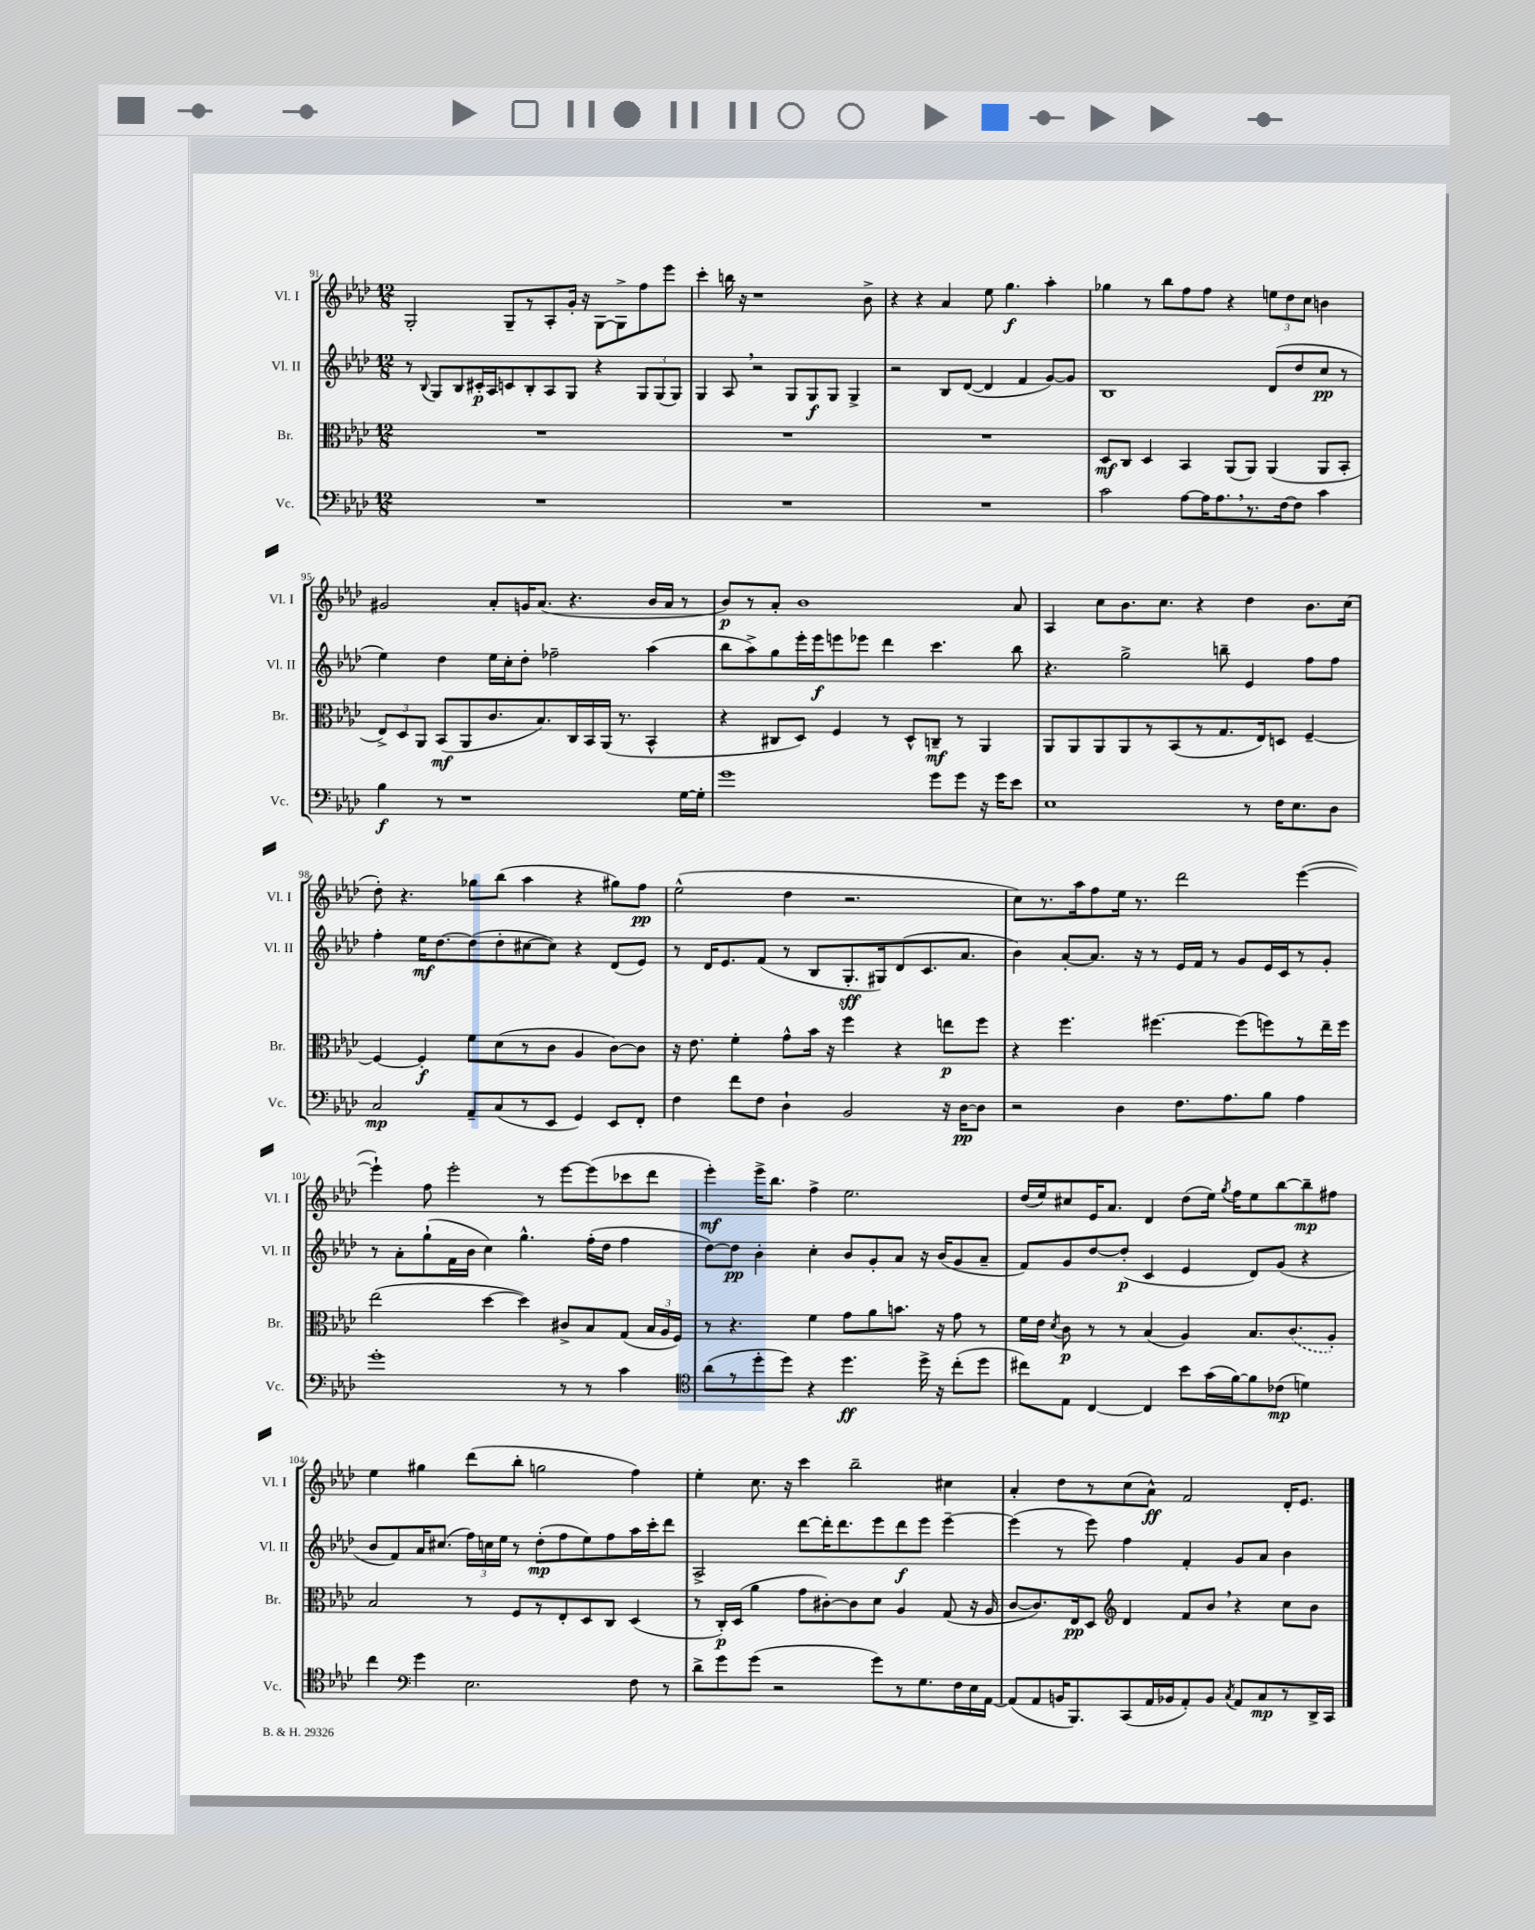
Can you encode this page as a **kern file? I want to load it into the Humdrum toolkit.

**kern	**kern	**kern	**kern
*staff4	*staff3	*staff2	*staff1
*clefF4	*clefC3	*clefG2	*clefG2
*k[b-e-a-d-]	*k[b-e-a-d-]	*k[b-e-a-d-]	*k[b-e-a-d-]
*M12/8	*M12/8	*M12/8	*M12/8
1.r	1.r	8r	2G'
.	.	8qqB-	.
.	.	8G	.
.	.	8B-	.
.	.	16c#'	.
.	.	16A-	.
.	.	8c	8G~
.	.	8B-'	8r
.	.	8A-	8A-'
.	.	8G	16g'
.	.	.	16r
.	.	4r	[8G
.	.	.	8G^]
.	.	12G	8ff
.	.	(12G	.
.	.	.	8eee-
.	.	12G)	.
=	=	=	=
1.r	1.r	4G	4ccc'
.	.	8A-	16bb
.	.	.	16r
.	.	2r	1r
.	.	8G	.
.	.	8G	.
.	.	8G	.
.	.	4G^	.
.	.	.	8b-^
=	=	=	=
1.r	1.r	2r	4r
.	.	.	4r
.	.	8B-	4a-
.	.	([8d-	.
.	.	4d-]	8ee-
.	.	.	4.gg
.	.	4f	.
.	.	[8g)	4aa-'
.	.	8g]	.
=	=	=	=
2c	8D-	1B-	4gg-
.	8C	.	.
.	4D-	.	8r
.	.	.	8bb-
[8A-	4BB-	.	8ff
16A-]	.	.	8ff
8.A-	.	.	.
.	(8AA-	.	4r
8.r	8AA-)	.	.
.	(4AA-	(8d-	12ee
[16F	.	.	.
.	.	.	12dd-
8F]	.	8dd-	.
.	.	.	12cc
4c	8AA-	8cc	4b
.	8BB-'	8r	.
=	=	=	=
4B-	12E-^)	4ee-)	2g#
.	12D-	.	.
.	12AA-	.	.
8r	(8BB-	4dd-	.
1r	8AA-	.	.
.	8.c	16ee-	8a-'
.	.	16cc'	.
.	.	8dd-'	16g
.	8.B-)	.	(8.a-
.	.	2ff-~	.
.	16C	.	4.r
.	16BB-	.	.
.	(16AA-	.	.
.	8.r	.	.
.	4BB-^^	(4aa-	16b-
.	.	.	16a-
[16G	.	.	8r
16G']	.	.	.
=	=	=	=
1g	4r	8bb-	8b-)
.	.	8aa-^)	8r
.	8C#	8gg	8a-'
.	8D-)	16eee-'	1b-
.	.	16eee-	.
.	4F	8eee	.
.	.	8eee-	.
.	8r	4ddd-	.
.	8D-^^	.	.
8g	8C~	4.ccc	.
8g	8r	.	.
16r	4AA-	.	.
16g	.	.	.
8e-	.	8bb-	8a-
=	=	=	=
1E-	8AA-	4.r	4A-
.	8AA-	.	.
.	8AA-	.	8cc
.	8AA-	2gg^	8.b-
.	8r	.	.
.	.	.	8.cc
.	(8BB-	.	.
.	8r	.	4r
.	8.G	8bb~	.
8r	.	4e-	4dd-
.	16E-)	.	.
16F	8D	.	.
8.E-	.	.	.
.	[4F~	8ff	8.b-
8D-	.	8ff	.
.	.	.	(16cc
=	=	=	=
2C	4F_	4ff'	8dd-')
.	.	.	4.r
.	4F']	16ee-	.
.	.	[8.dd-	.
8AA-~	8f	(8dd-]	8gg-
(8C	(8d-	8dd-'	(8bb-
8r	8r	[8cc#	4aa-
8EE-	8c	8cc#])	.
4GG)	4A-	4r	4r
8EE-	[8c)	(8d-	8gg#)
8FF'	8c]	8e-)	8ff
=	=	=	=
4F	16r	8r	(2ee-^^
.	8.e-	.	.
.	.	16d-	.
.	.	8.e-	.
8f	4f'	.	.
8F	.	(8f	.
4D-`	8g^^	8r	4dd-
.	16b-	8B-	.
.	16r	.	.
2BB-	4ff	8.G'	2.r
.	.	16G#)	.
.	4r	(8d-	.
.	.	8.c	.
16r	8ee	.	.
[16D-	.	8.a-	.
8D-]	8ff	.	.
=	=	=	=
2r	4r	4b-)	8cc)
.	.	.	8.r
.	4.ff	[8a-'	.
.	.	.	16aa-
.	.	8.a-]	8ff
4D-	.	.	16ee-
.	.	16r	8.r
.	[4.ff#	8r	.
8.F	.	16e-	2ddd-
.	.	16f	.
.	.	8r	.
8.A-	.	.	.
.	(8ff#]	8g	.
8B-	8ff)	16e-	.
.	.	16c	.
4A-	8r	8r	([4eee-
.	16ee-~	8g'	.
.	16ff	.	.
=	=	=	=
1g'	(2ee-	8r	4eee-`])
.	.	8a-'	.
.	.	(8gg`	8ff
.	.	16f	2eee-'
.	.	16b-	.
.	[4dd-	4cc)	.
.	4dd-])	4.gg^^	.
.	.	.	8r
8r	8c#^	.	[8eee-
8r	8B-	(16ff'	(8eee-]
.	.	16dd-	.
4c	(8G	4ff	8ccc-
.	24B-	.	8ddd-
.	24A-	.	.
.	24F)	.	.
=	=	=	=
*clefC4	*	*	*
(8a-	8r	[8dd-)	4eee-')
8r	4.r	8dd-]	.
8dd-'	.	4b-'	16eee-^
.	.	.	8.bb-
8dd-)	.	.	.
4r	4f	4cc'	4ff^
4.dd-	8g	8b-	2.ee-
.	8a-	8g'	.
.	8.b	8a-	.
16dd-^	.	16r	.
16r	16r	(16b-	.
(8cc'	8g	8g	.
8dd-	8r	8a-~	.
=	=	=	=
8cc#)	16f	8f)	(16dd-
.	16e-	.	16ee-)
.	8qd-	.	.
8E-	8c	8g	8cc#
[4C	8r	[8dd-	16e-
.	.	.	8.a-
.	8r	(8dd-']	.
4C]	(4B-	4c	4d-
8b-	4A-)	4e-	(8dd-
(16g	.	.	16ee-)
.	.	.	8qgg
[16f)	.	.	16ff
8f]	8.B-	8d-)	8ee-
(8c-	.	(8g	[8bb-
.	(8.c	.	.
4d)	.	4r	8bb-~]
.	8A-')	.	8ff#
=	=	=	=
4cc	2B-	8b-	4ee-
.	.	8f)	.
*clefF4	*	*	*
4g	.	16a-	4gg#
.	.	(8.cc#	.
2.E-	8r	24ff)	(8ddd-
.	.	24cc	.
.	.	24ee-	.
.	8F	8r	8bb-'
.	8r	(8dd-'	2gg
.	8E-'	8ff	.
.	8D-	8ee-)	.
.	8C	8ff	.
8F	(4D-	16aa-	4ff)
.	.	16ccc'	.
8r	.	8ddd-	.
=	=	=	=
8d-^	8r	2A-^	4ee-'
8g	16C')	.	.
.	(16D-	.	.
(8g	4a-	.	8.cc
2r	.	.	.
.	.	.	16r
.	8g	[8ddd-	4ccc
.	[8c#')	16ddd-']	.
.	.	8.ddd-	.
.	8c#]	.	2bb-~
8g)	8d-	8eee-	.
8r	4A-	8ddd-	.
8.G	.	8eee-	.
.	(8G	[4eee-~	4cc#
16F	.	.	.
16E-	16r	.	.
[16AA-	16A-	.	.
=	=	=	=
(8AA-]	[8c	(4eee-]	4a-'
8AA-	8.c])	.	.
16BB	.	8r	8dd-
8.BBB-)	16E-	.	.
.	8D-	8eee-)	8r
*	*clefG2	*	*
(8CC	4d-	4ff	(8cc
16AA-	.	.	8a-^^)
16BB-	.	.	.
8AA-')	8f	4f'	2f
8BB-	8b-	.	.
8qC	.	.	.
8AA-	4r	8g	.
8C	.	8a-	.
8r	8cc	4b-	16d-'
.	.	.	8.e-
16DD-^	8b-	.	.
16CC	.	.	.
==	==	==	==
*-	*-	*-	*-
